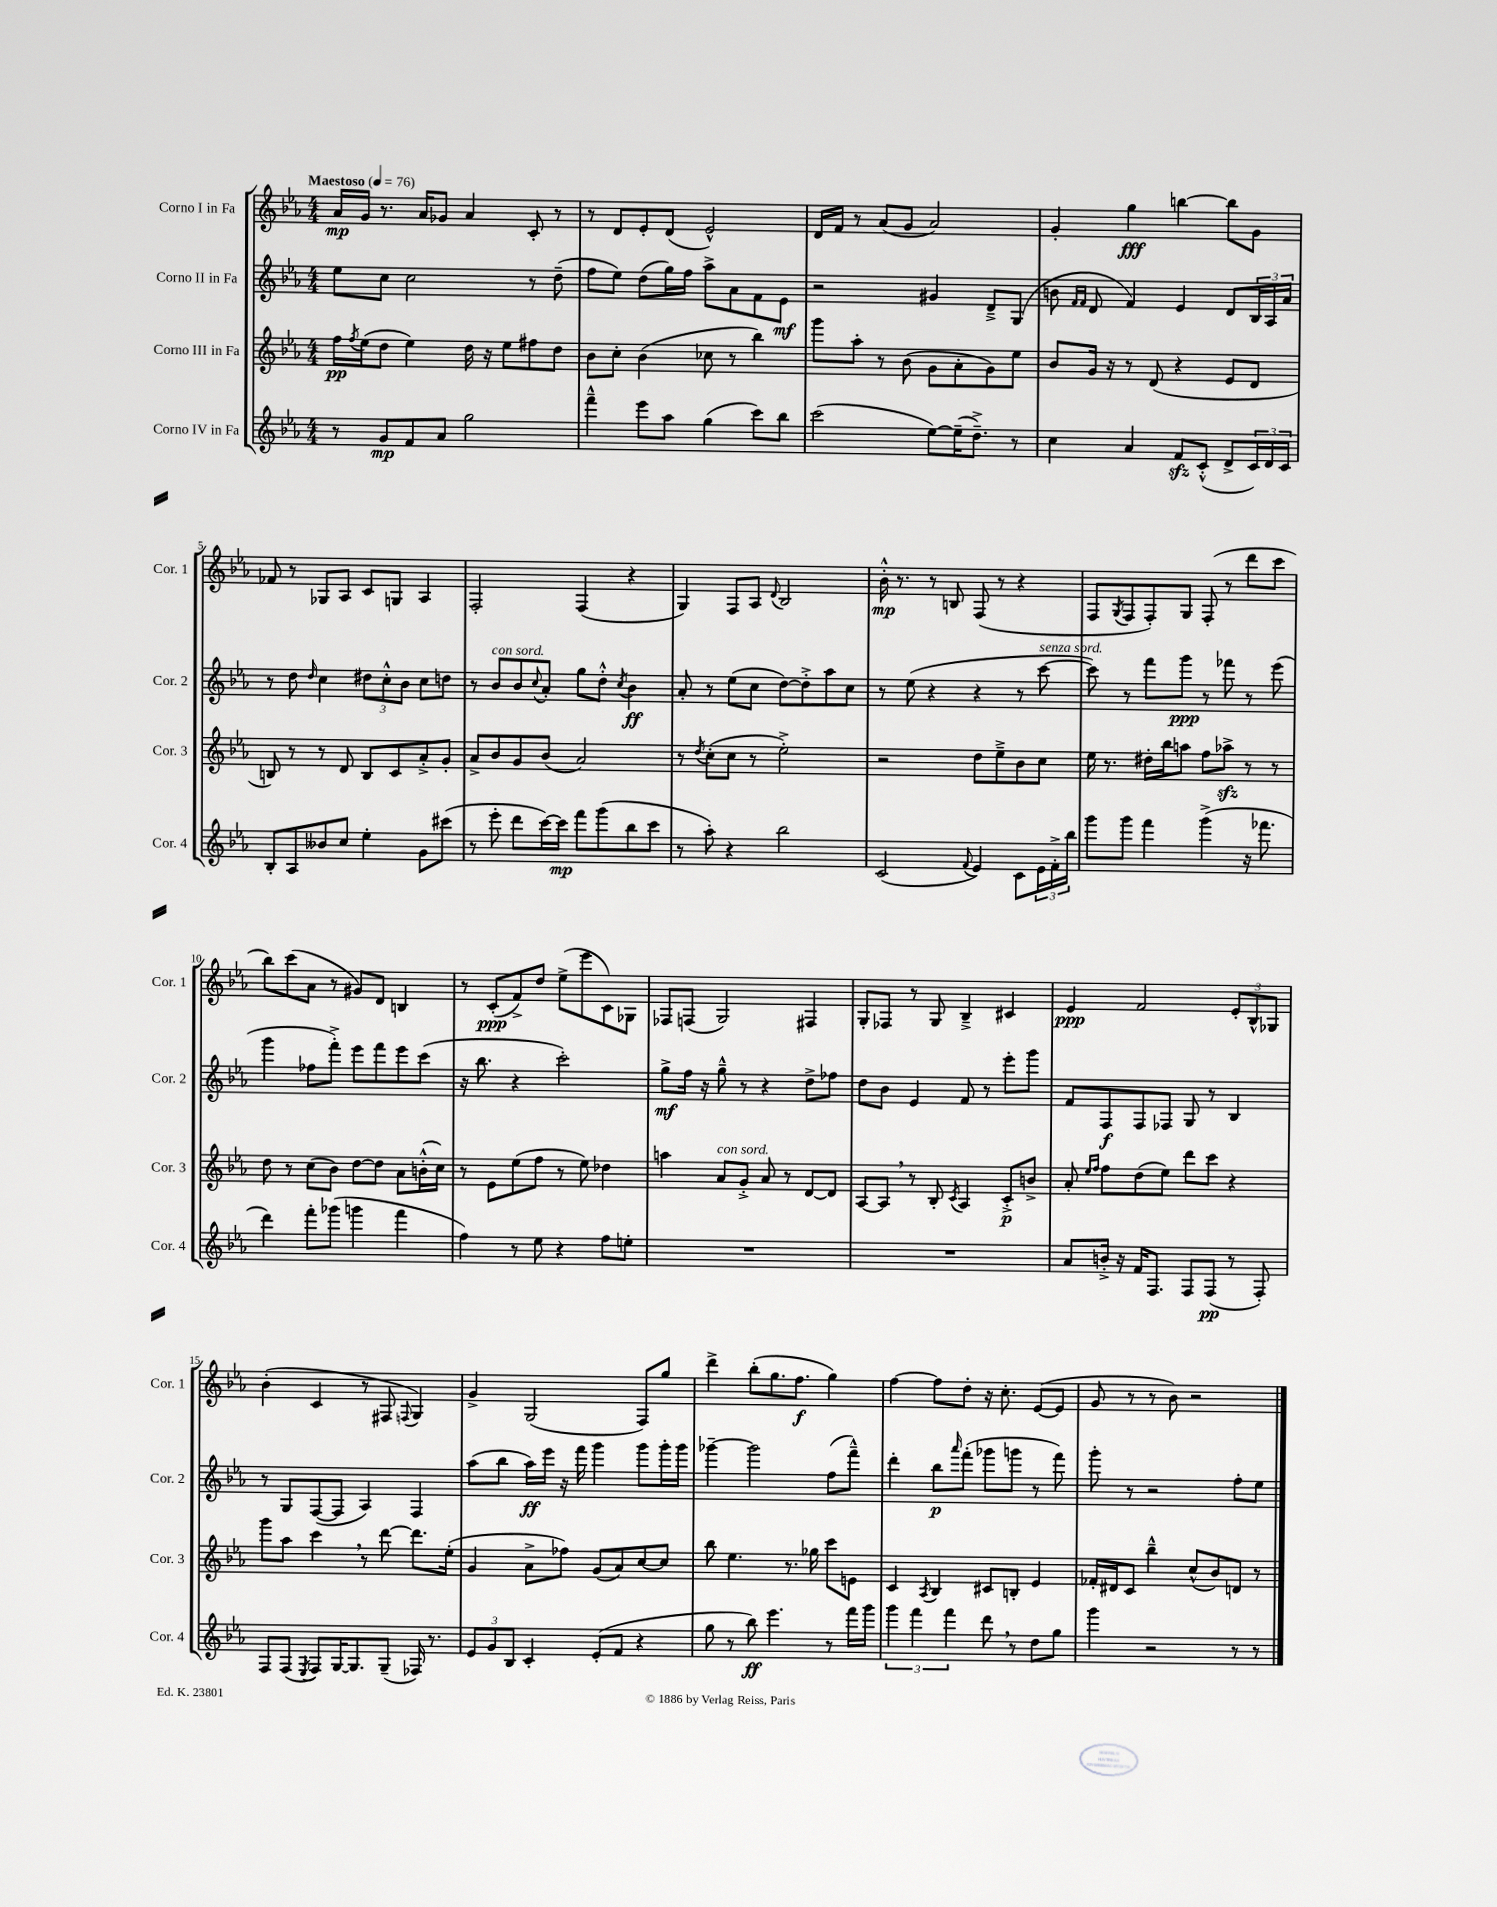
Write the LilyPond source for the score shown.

<<
\new StaffGroup <<
\new Staff = "s0" \with { instrumentName = "Corno I in Fa" shortInstrumentName = "Cor. 1" } {
    \clef treble \key ees \major \numericTimeSignature \time 4/4 \tempo "Maestoso" 4 = 76
    aes'16\mp g'16 r8. aes'16 ges'8 aes'4 c'8-. r8 |
    r8 d'8 ees'8-. d'8( ees'2-^) |
    d'16 f'16 r8 aes'8( g'8 aes'2) |
    g'4-. g''4\fff b''4~ b''8 g'8 |
    fes'8 r8 ges8 aes8 c'8 g8 aes4 |
    f2-. f4( r4 |
    g4) f8 aes8 \appoggiatura { d'8 } bes2 |
    bes'16-.-^\mp r8. r8 b8 f8( r8 r4 |
    f8 \acciaccatura { g8 } f8 f8-.) g8 f8-.( r8 d'''8 c'''8 |
    bes''8) c'''8( aes'8 r8 gis'8) d'8 b4 |
    r8 c'8-.\ppp( f'8->) d''8 ees''8->( ees'''8 c'8) ges8 |
    fes8 f8( g2) fis4 |
    g8-. fes8 r8 g8 bes4---> cis'4 |
    ees'4\ppp f'2 \tuplet 3/2 { ees'8-. bes8-^ ges8 } |
    bes'4-.( c'4 r8 fis8 \appoggiatura { f8 } g4) |
    g'4-> g2( f8) g''8 |
    d'''4-> bes''8-.( g''8. f''8.\f g''4) |
    f''4~ f''8 d''8-. r16 c''8.-. ees'8~( ees'8 |
    g'8 r8 r8 bes'8) r2 \bar "|." |
}
\new Staff = "s1" \with { instrumentName = "Corno II in Fa" shortInstrumentName = "Cor. 2" } {
    \clef treble \key ees \major \numericTimeSignature \time 4/4
    ees''8 c''8 c''2 r8 d''8--( |
    f''8 ees''8) d''8( g''16) f''16 aes''8-> aes'8 f'8 ees'8\mf |
    r2 gis'4 d'8---> g8( |
    b'8 \grace { f'16 f'16 } d'8 f'4) ees'4 d'8 \tuplet 3/2 { bes16 aes16 aes'16 } |
    r8 d''8 \grace { d''16 } c''4 \tuplet 3/2 { dis''8 c''8-.-^ bes'8 } c''8 d''8 |
    r8 bes'8^\markup { \italic "con sord." } bes'8 \appoggiatura { c''8 } aes'8-. g''8 d''8-.-^ \acciaccatura { c''8 } bes'4\ff |
    aes'8-. r8 ees''8( c''8 d''8~) d''8-.-> aes''8 c''8 |
    r8 ees''8( r4 r4 r8 c'''8~^\markup { \italic "senza sord." } |
    c'''8) r8 f'''8 g'''8\ppp r8 fes'''8 r8 ees'''8( |
    g'''4 fes''8 f'''8-.->) ees'''8 f'''8 ees'''8 c'''8( |
    r16 bes''8. r4 c'''2-.) |
    g''8->\mf f''16 r16 g''8---^ r8 r4 d''8-> fes''8 |
    d''8 bes'8 ees'4 f'8 r8 ees'''8-. g'''8 |
    f'8 f8\f f8 fes8 g8 r8 bes4 |
    r8 g8 f8~( f8 aes4) f4 |
    aes''8( bes''8 aes''16\ff) ees'''16 r16 f'''16 g'''4 g'''8 g'''16-. g'''16 |
    ges'''4~-- ges'''2 f''8( f'''8---^) |
    d'''4-. bes''8\p \grace { aes'''16 } f'''8-.( ges'''8 g'''8 r8 f'''8) |
    g'''8-. r8 r2 f''8-. ees''8 \bar "|." |
}
\new Staff = "s2" \with { instrumentName = "Corno III in Fa" shortInstrumentName = "Cor. 3" } {
    \clef treble \key ees \major \numericTimeSignature \time 4/4
    f''16\pp \acciaccatura { f''8 } ees''16( d''8 ees''4) d''16 r16 ees''8 fis''8 d''8 |
    bes'8 c''8-. bes'4( ces''8 r8 bes''4) |
    g'''8 aes''8-. r8 bes'8( g'8 aes'8-. g'8) ees''8 |
    bes'8 g'16 r16 r8 d'8( r4 ees'8 d'8 |
    b8) r8 r8 d'8 b8 c'8 aes'8-.-> g'8-. |
    aes'8-> bes'8 g'8 bes'8( aes'2) |
    r8 \acciaccatura { d''8 } c''8-.( c''8 r8 ees''2-.->) |
    r2 d''8 ees''8---> bes'8 c''8 |
    ees''16 r8. dis''16-. bes''16 a''8 f''8 aes''8->\sfz r8 r8 |
    d''8 r8 c''8( bes'8) d''8~ d''8 aes'8 b'16-.-^( c''16) |
    r8 ees'8 ees''8( f''8 r8 ees''8) des''4 |
    a''4 aes'8^\markup { \italic "con sord." } g'8-.-> aes'8 r8 d'8~ d'8 |
    aes8~ aes8 \breathe r8 bes8-. \acciaccatura { c'8 } aes4 c'8-.->\p b'8-> |
    aes'8-. \grace { ees''16 f''16 } f''8 d''8( ees''8) d'''8 c'''8 r4 |
    g'''8 aes''8 c'''4 \breathe r8 d'''8~ d'''8. ees''16-.( |
    g'4 aes'8-> fes''8) g'8( aes'8) c''8~ c''8 |
    bes''8 ees''4. r8. ges''16 c'''8 e'8 |
    c'4 \acciaccatura { aes8 } bes4 cis'8 b8-. ees'4 |
    fes'16-. dis'16 c'8 bes''4---^ c''8-^( bes'8) d'8 r8 \bar "|." |
}
\new Staff = "s3" \with { instrumentName = "Corno IV in Fa" shortInstrumentName = "Cor. 4" } {
    \clef treble \key ees \major \numericTimeSignature \time 4/4
    r8 g'8\mp f'8 aes'8 g''2 |
    f'''4---^ ees'''8 aes''8 g''4( c'''8) bes''8 |
    c'''2( ees''8~) ees''16--( d''8.--->) r8 |
    c''4 aes'4 f'8\sfz c'8-.-^( d'8-> \tuplet 3/2 { c'16) d'16 c'16 } |
    bes8-. aes8 beses'8 c''8 ees''4-. g'8 cis'''8( |
    r8 ees'''8-. d'''8 c'''16~) c'''16\mp f'''8 g'''8( bes''8 c'''8 |
    r8 aes''8-.) r4 bes''2 |
    c'2( \appoggiatura { f'8 } ees'4) c'8 \tuplet 3/2 { ees'16 f'16-.-> bes''16 } |
    g'''8 g'''8 f'''4 g'''4->( r16 fes'''8. |
    d'''4) f'''8-. ges'''8( g'''4 f'''4 |
    f''4) r8 ees''8 r4 f''8 e''8-. |
    R1 |
    R1 |
    aes'8 b'16-.-> r16 f'16 f8. f8 f8\pp( r8 f8-.) |
    f8 f8( \acciaccatura { ees8 } f8) g16~ g8. g8--( fes16) r8. |
    \tuplet 3/2 { ees'8 g'8 bes8 } c'4-. ees'8-.( f'8 r4 |
    g''8 r8 bes''8\ff) ees'''4. r8 f'''16 g'''16 |
    \tuplet 3/2 { g'''4 f'''4 f'''4 } d'''8 \breathe r8 d''8 g''8 |
    g'''4 r2 r8 r8 \bar "|." |
}
>>
>>
